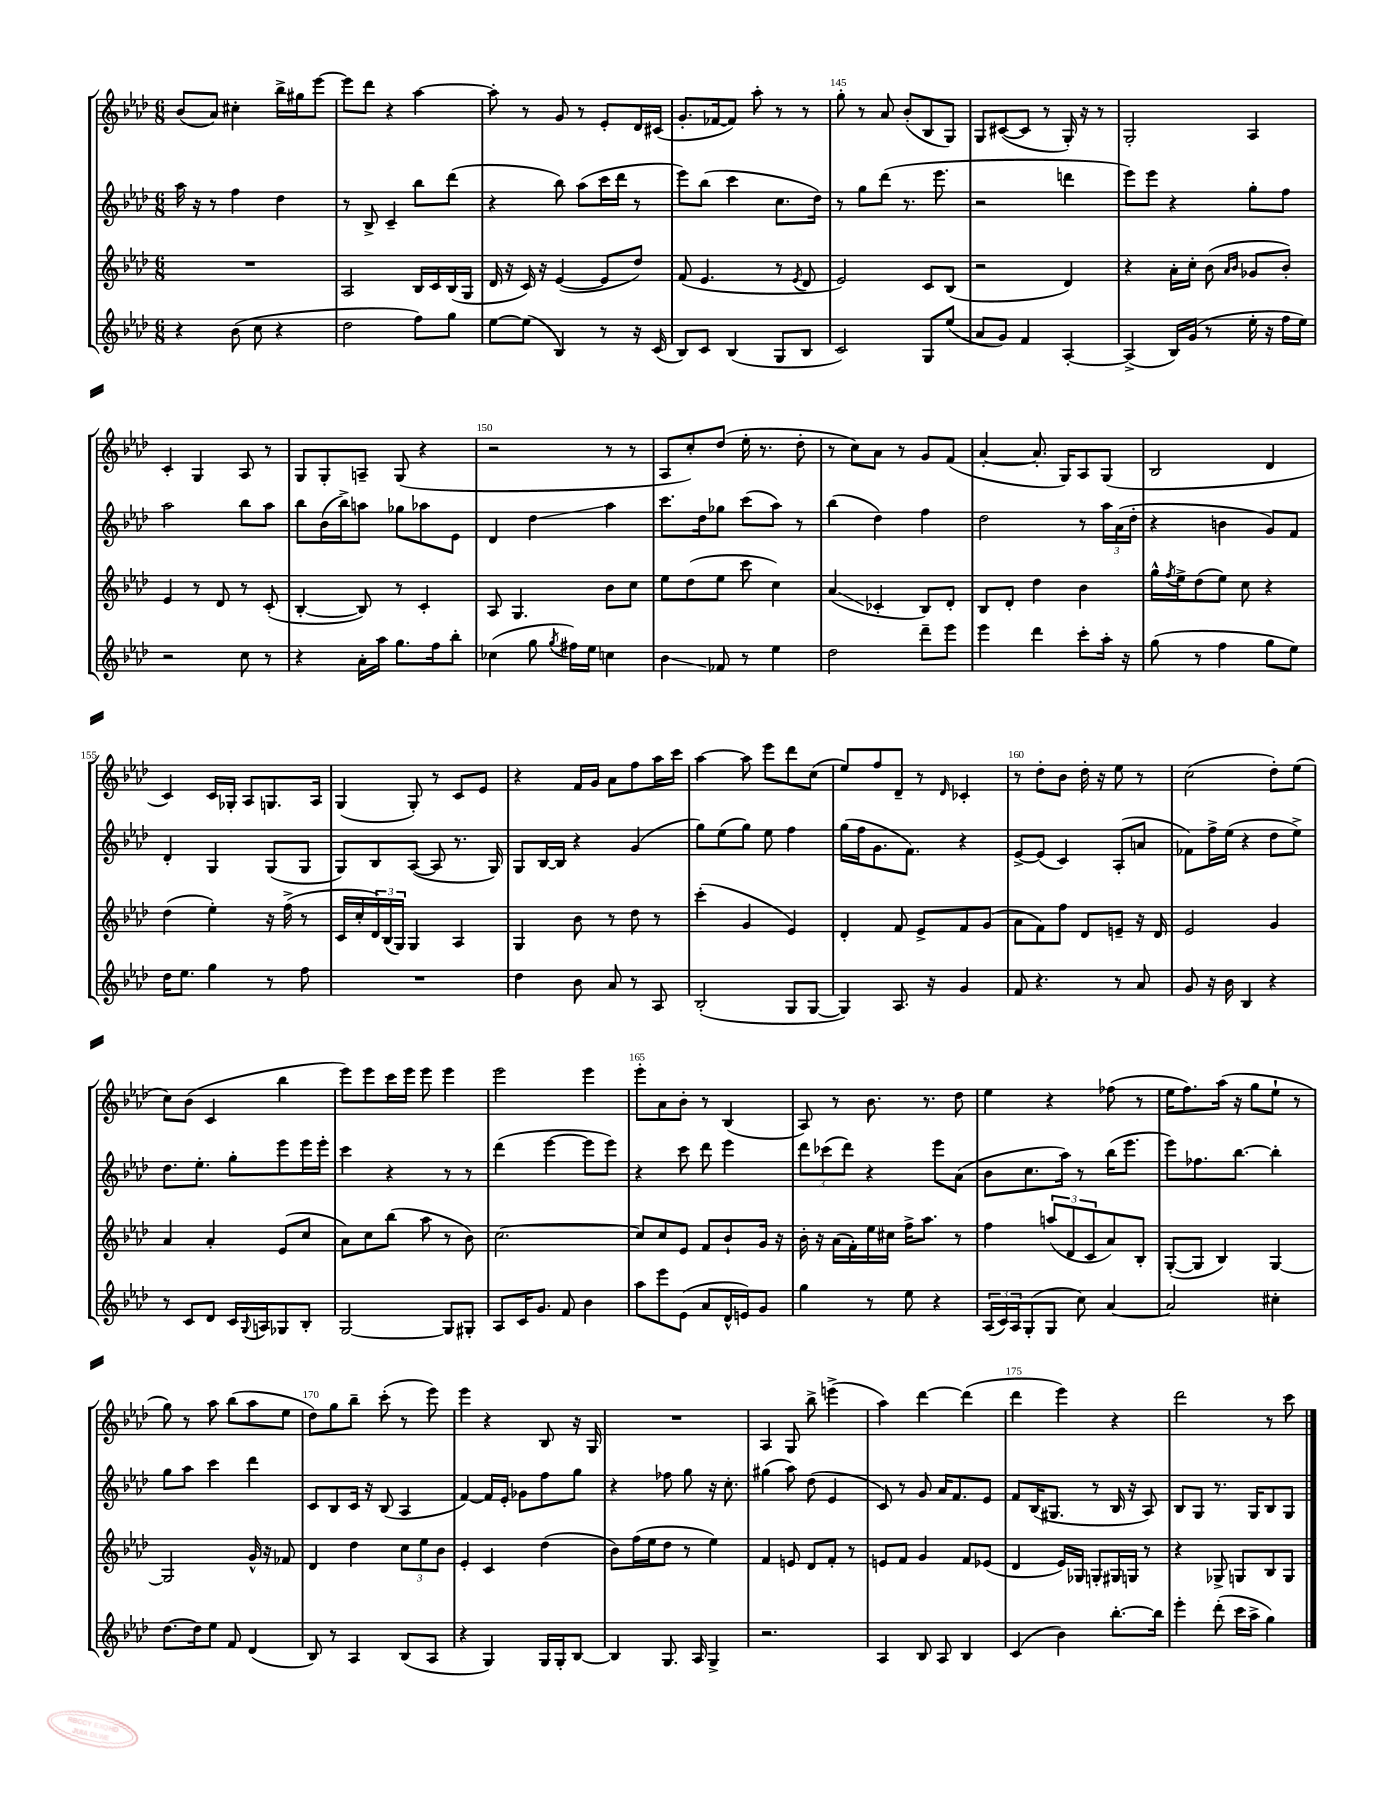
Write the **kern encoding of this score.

**kern	**kern	**kern	**kern
*staff4	*staff3	*staff2	*staff1
*clefG2	*clefG2	*clefG2	*clefG2
*k[b-e-a-d-]	*k[b-e-a-d-]	*k[b-e-a-d-]	*k[b-e-a-d-]
*M6/8	*M6/8	*M6/8	*M6/8
4r	2.r	16aa-	(8b-
.	.	16r	.
.	.	8r	8a-)
(8b-	.	4ff	4cc#'
8cc	.	.	.
4r	.	4dd-	16bb-^
.	.	.	16gg#
.	.	.	[8eee-
=	=	=	=
2dd-	2A-	8r	8eee-]
.	.	8B-^	8ddd-
.	.	4c~	4r
8ff)	16B-	8bb-	[4aa-
.	16c	.	.
8gg	(16B-	(8ddd-	.
.	16G	.	.
=	=	=	=
[8ee-	16d-	4r	8aa-']
.	16r	.	.
(8ee-]	16c)	.	8r
.	16r	.	.
4B-)	([4e-	8bb-)	8g
.	.	(8aa-	8r
8r	8e-]	16ccc	8e-'
.	.	16ddd-	.
16r	8dd-)	8r	16d-
(16c	.	.	(16c#
=	=	=	=
8B-)	(8f	8eee-)	8.g'
8c	4.e-	(8bb-	.
.	.	.	[16f-
(4B-	.	4ccc	8f-])
.	.	.	8aa-'
8G	8r	8.cc	8r
.	8qe-	.	.
8B-	8d-	.	8r
.	.	16dd-)	.
=	=	=	=
2c)	2e-)	8r	8gg'
.	.	8gg	8r
.	.	(8ddd-	8a-
.	.	8.r	(8b-'
8G	8c	.	8B-
.	.	8.eee-	.
(8ee-	(8B-	.	8G)
=	=	=	=
8a-	2r	2r	8G
8g)	.	.	([8c#
4f	.	.	8c#]
.	.	.	8r
[4A-'	4d-)	4ddd	16G')
.	.	.	16r
.	.	.	8r
=	=	=	=
(4A-^]	4r	8eee-)	2G'
.	.	8eee-	.
16B-)	16a-'	4r	.
(16g	16cc'	.	.
8r	(8b-	.	.
.	16qqa-	.	.
.	16qqb-	.	.
16ee-'	8g-	8gg'	4A-
16r	.	.	.
16ff	8b-')	8ff	.
16ee-)	.	.	.
=	=	=	=
2r	4e-	2aa-	4c'
.	8r	.	4G
.	8d-	.	.
8cc	8r	8bb-	8A-
8r	(8c'	8aa-	8r
=	=	=	=
4r	[4B-'	8bb-	8G
.	.	(16b-	8G'
.	.	16bb-^)	.
16a-'	8B-])	8aa	8A~
16aa-	.	.	.
8.gg	8r	8gg-	(8G
.	4c'	8aa-	4r
16ff	.	.	.
8bb-'	.	8e-	.
=	=	=	=
(4cc-	8A-	4d-	2r
.	4.G	.	.
8gg	.	4dd-	.
8qgg	.	.	.
16ff#)	.	.	.
16ee-	.	.	.
4cc	8b-	4aa-	8r
.	8cc	.	8r
=	=	=	=
4b-	8ee-	8.ccc	8A-
.	(8dd-	.	8cc')
.	.	16dd-	.
8f-	8ee-	8gg-	(8dd-
8r	8ccc	(8ccc	16ee-'
.	.	.	8.r
4ee-	4cc)	8aa-)	.
.	.	8r	8dd-'
=	=	=	=
2dd-	(4a-	(4bb-	8r
.	.	.	8cc)
.	4c-'	4dd-)	8a-
.	.	.	8r
8ddd-~	8B-)	4ff	8g
8eee-	8d-'	.	(8f
=	=	=	=
4eee-	8B-	2dd-	[4a-'
.	8d-'	.	.
4ddd-	4dd-	.	8.a-']
.	.	.	16G)
8ccc'	4b-	8r	8A-
16aa-'	.	24aa-	(8G
.	.	(24a-	.
16r	.	.	.
.	.	24dd-'	.
=	=	=	=
(8gg	16gg^^	4r	2B-
.	8qff	.	.
.	16ee-^	.	.
8r	(8dd-	.	.
4ff	8ee-)	4b	.
.	8cc	.	.
8gg	4r	8g)	4d-
8ee-)	.	8f	.
=	=	=	=
16dd-	(4dd-	4d-'	4c)
8.ee-	.	.	.
4gg	4ee-')	4G	16c
.	.	.	16G-'
.	.	.	8A-
8r	16r	(8G	8.G
.	(16ff^	.	.
8ff	8r	8G	.
.	.	.	16A-
=	=	=	=
2.r	16c	8G)	(4G
.	16cc'	.	.
.	24d-)	8B-	.
.	(24B-	.	.
.	24G)	.	.
.	4G	([8A-	8G')
.	.	8A-]	8r
.	4A-	8.r	8c
.	.	.	8e-
.	.	16G)	.
=	=	=	=
4dd-	4G	8G	4r
.	.	[16B-	.
.	.	16B-]	.
8b-	8b-	4r	16f
.	.	.	16g
8a-	8r	.	8a-
8r	8dd-	(4g	8ff
8A-	8r	.	16aa-
.	.	.	16ccc
=	=	=	=
(2B-'	(4ccc'	8gg)	[4aa-
.	.	(8ee-	.
.	4g	8gg)	8aa-]
.	.	8ee-	8eee-
8G	4e-)	4ff	8ddd-
[8G	.	.	(8cc
=	=	=	=
4G])	4d-'	(16gg	8ee-)
.	.	16ff	.
.	.	8.g	8ff
8.A-	8f	.	8d-~
.	.	8.f)	.
.	8e-^	.	8r
16r	.	.	.
.	.	.	16qqd-
4g	8f	4r	4c-'
.	(8g	.	.
=	=	=	=
8f	8a-	[8e-^	8r
4.r	8f)	(8e-]	8dd-'
.	8ff	4c)	8b-
.	8d-	.	16dd-'
.	.	.	16r
8r	8e~	(8A-'	8ee-
8a-	16r	8a	8r
.	16d-	.	.
=	=	=	=
8g	2e-	8f-)	(2cc
16r	.	16ff^	.
16b-	.	(16ee-	.
4B-	.	4r	.
4r	4g	8dd-	8dd-')
.	.	8ee-^)	(8ee-
=	=	=	=
8r	4a-	8.dd-	8cc)
8c	.	.	(8b-
.	.	8.ee-'	.
8d-	4a-'	.	4c
16c	.	8gg'	.
8qqG	.	.	.
16A	.	.	.
8G-	(8e-	8eee-	4bb-
8B-'	8cc	16eee-	.
.	.	16eee-'	.
=	=	=	=
[2G	8a-)	4ccc	8eee-)
.	8cc	.	8eee-
.	(8bb-	4r	16ccc
.	.	.	16eee-
.	8aa-	.	8eee-
8G]	8r	8r	4eee-
8G#'	8b-)	8r	.
=	=	=	=
8A-	[2.cc	(4ddd-	2eee-
16c	.	.	.
8.g	.	.	.
.	.	[4eee-	.
8f	.	.	.
4b-	.	8eee-]	4eee-
.	.	8eee-)	.
=	=	=	=
8aa-	8cc]	4r	8eee-'
8eee-	8cc	.	8a-
(8e-	8e-	8ccc	8b-'
8a-	8f	8ddd-	8r
16d-^^	8b-`	4eee-	(4B-
16e)	.	.	.
8g	16g	.	.
.	16r	.	.
=	=	=	=
4gg	16b-'	12ddd-	8A-)
.	16r	.	.
.	.	(12ccc-	.
.	(16a-	.	8r
.	.	12ddd-)	.
.	16f')	.	.
8r	16ee-	4r	8.b-
.	16cc#	.	.
8ee-	16ff^	.	.
.	8.aa-	.	8.r
4r	.	8eee-	.
.	8r	(8a-	8dd-
=	=	=	=
(24A-	4ff	8b-	4ee-
24c)	.	.	.
24A-	.	.	.
(8G'	.	8.cc	.
8G	(12aa	.	4r
.	.	16aa-)	.
.	12d-	.	.
8cc)	.	8r	.
.	12c	.	.
[4a-	8a-)	(16bb-	(8ff-
.	.	8.eee-	.
.	8B-'	.	8r
=	=	=	=
2a-]	([8G'	8eee-)	16ee-
.	.	.	8.ff)
.	8G]	8.ff-	.
.	4B-)	.	(16aa-
.	.	[8.bb-	16r
.	.	.	8gg
4cc#'	[4G	4bb-']	8ee-`
.	.	.	8r
=	=	=	=
[8.dd-	2G]	8gg	8gg)
.	.	8aa-	8r
16dd-]	.	.	.
8ee-	.	4ccc	8aa-
8f	.	.	(8bb-
(4d-	16g^^	4ddd-	8aa-
.	16r	.	.
.	8f-	.	8ee-
=	=	=	=
8B-)	4d-	8c	8dd-)
8r	.	8B-	8gg
4A-	4dd-	16c	8bb-~
.	.	16r	.
.	.	(8B-	(8ccc'
(8B-	12cc	4A-	8r
.	12ee-	.	.
8A-	.	.	8eee-)
.	12b-	.	.
=	=	=	=
4r	4e-'	[4f)	4eee-
4G)	4c	16f]	4r
.	.	16e-'	.
.	.	8g-	.
16G	(4dd-	8ff	8B-
16G'	.	.	.
[8B-	.	8gg	16r
.	.	.	16G
=	=	=	=
4B-]	8b-)	4r	2.r
.	(16ff	.	.
.	16ee-	.	.
8.G	8dd-	8ff-	.
.	8r	8gg	.
16A-	.	.	.
4G^	4ee-)	16r	.
.	.	8.cc'	.
=	=	=	=
2.r	4f	(4gg#	4A-
.	8e	8aa-)	8G
.	8d-	(8dd-	8bb-^
.	8f'	4e-	(4eee^
.	8r	.	.
=	=	=	=
4A-	8e	8c)	4aa-)
.	8f	8r	.
8B-	4g	8g	[4ddd-
8A-	.	16a-	.
.	.	8.f	.
4B-	8f	.	(4ddd-]
.	(8e-	8e-	.
=	=	=	=
(4c	4d-	8f	4ddd-
.	.	(16B-	.
.	.	8.G#	.
4b-)	16e-)	.	4eee-)
.	16G-	.	.
.	8G'	8r	.
[8.bb-'	16G#	16B-	4r
.	16G	16r	.
.	8r	8A-)	.
16bb-]	.	.	.
=	=	=	=
4eee-'	4r	8B-	2ddd-
.	.	8G	.
(8ddd-'	8G-^	8.r	.
16ccc	8G	.	.
16aa-^	.	16G	.
4gg)	8B-	8B-	8r
.	8G	8G	8ccc
==	==	==	==
*-	*-	*-	*-
